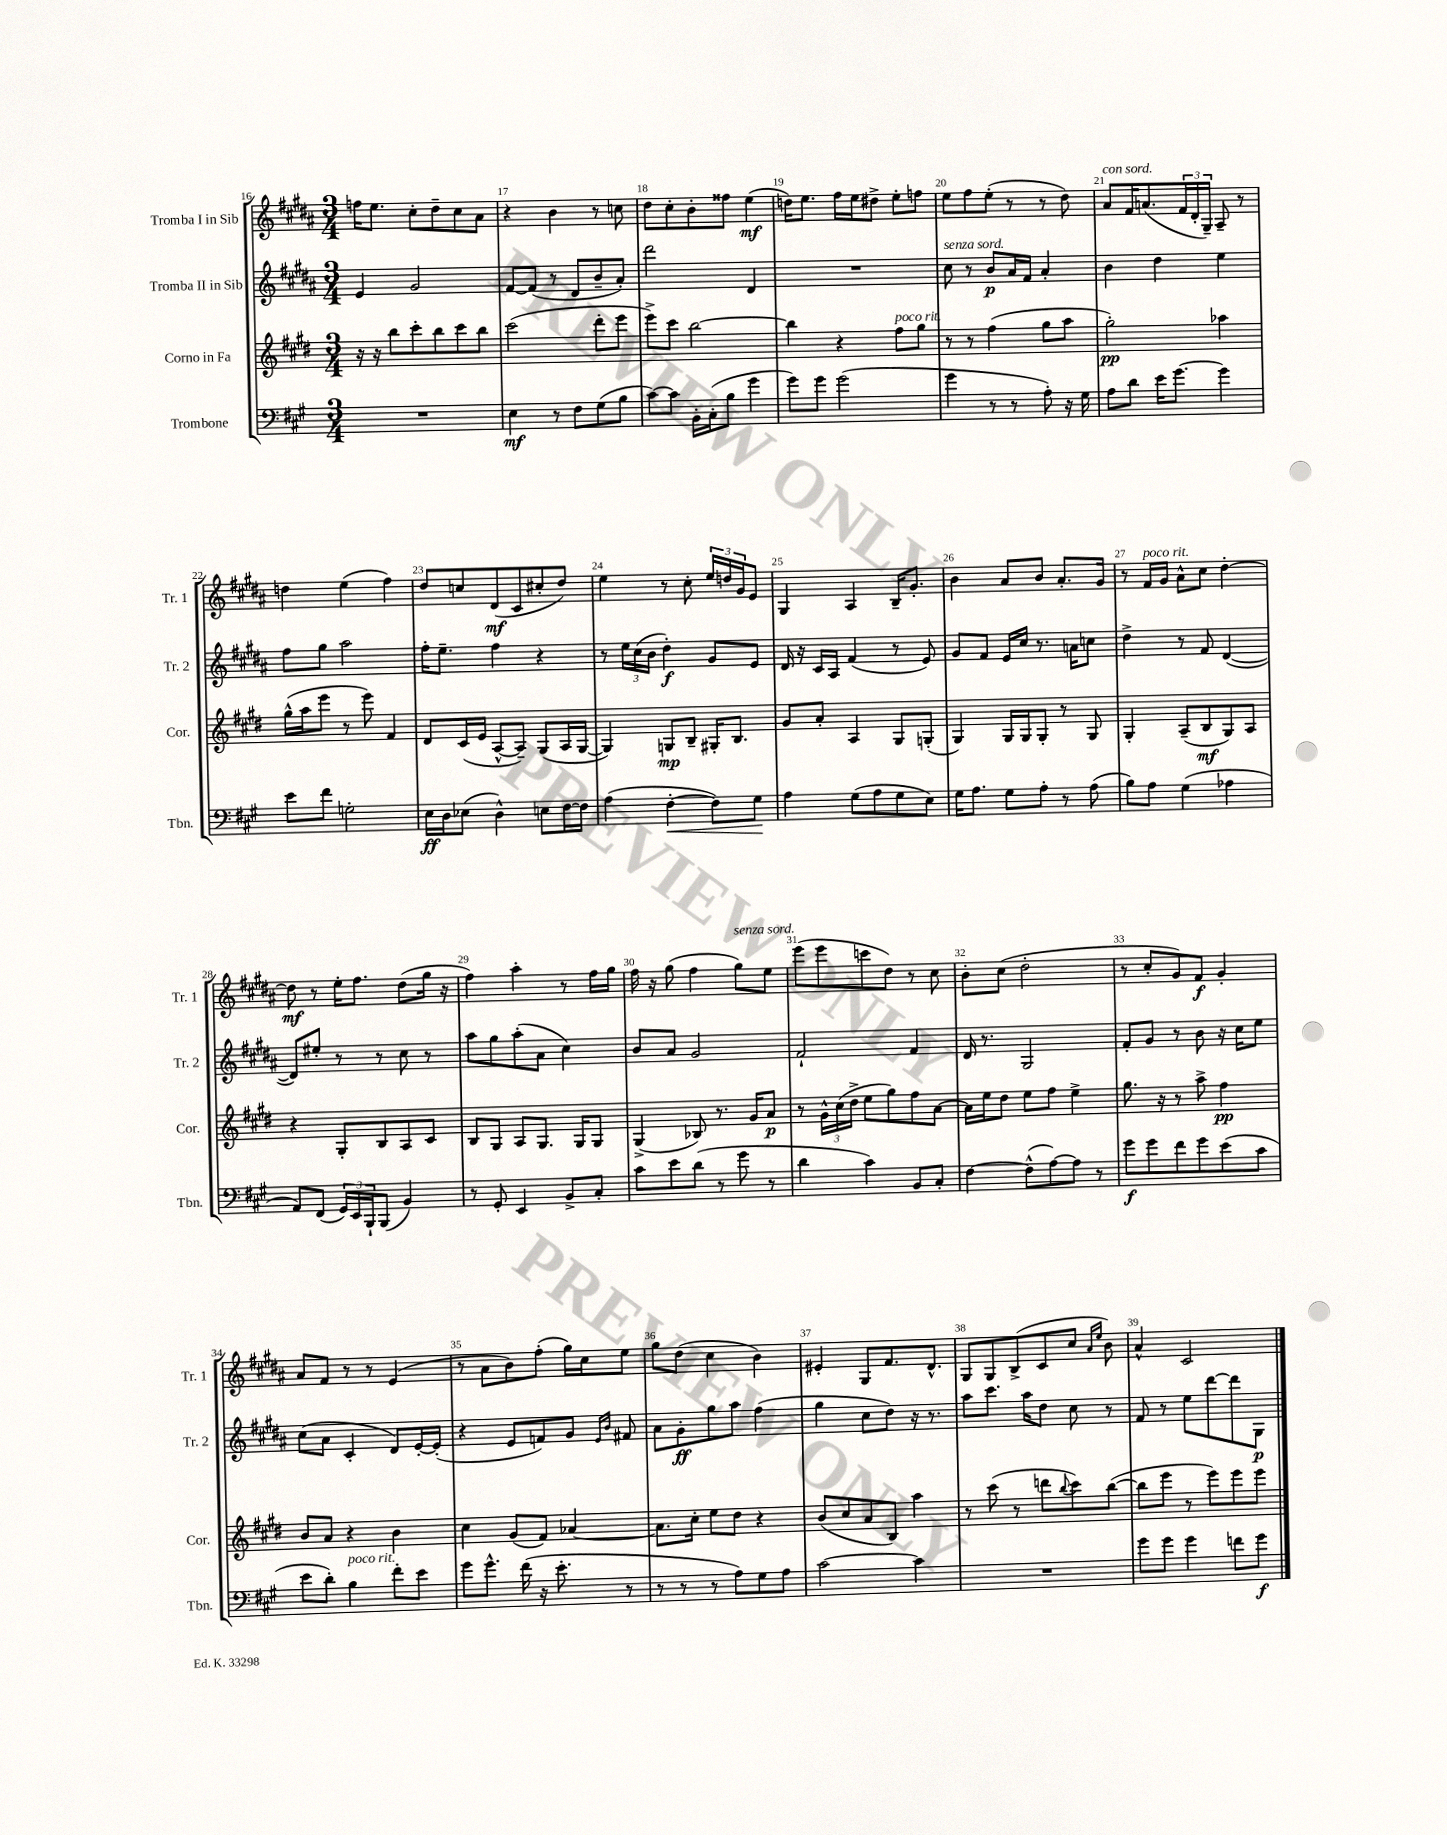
<<
\new StaffGroup <<
\new Staff = "s0" \with { instrumentName = "Tromba I in Sib" shortInstrumentName = "Tr. 1" } {
    \clef treble \key b \major \numericTimeSignature \time 3/4
    f''16 e''8. cis''8-. dis''8-- cis''8 ais'8 |
    r4 b'4 r8 c''8 |
    dis''8 cis''8-. b'8-. fisis''8 e''4\mf( |
    d''16) e''8. fis''16 e''16 dis''8-> e''8-. f''8 |
    e''8 fis''8 e''8-.( r8 r8 dis''8) |
    ais'8^\markup { \italic "con sord." } fis'16 a'8.( \tuplet 3/2 { fis'16 dis'16-. gis16--) } ais8-- r8 |
    d''4 e''4( fis''4) |
    dis''8 c''8 dis'8\mf( cis'8 cis''8-. dis''8) |
    e''4 r8 cis''8-. \tuplet 3/2 { e''16 d''16 gis'16 } e'8 |
    gis4 ais4 b16-- gis'8.-. |
    b'4 ais'8 b'8 ais'8.-. gis'16 |
    r8 fis'16^\markup { \italic "poco rit." } gis'16 ais'8-^ cis''8 dis''4~-. |
    dis''8\mf r8 e''16-. fis''8. dis''8( gis''16 r16 |
    fis''4) ais''4-. r8 fis''16 gis''16 |
    fis''16 r16 gis''8( fis''4 gis''8^\markup { \italic "senza sord." }) e''8 |
    e'''8( e'''8 c'''8 dis''8) r8 cis''8 |
    b'8-. cis''8( dis''2-. |
    r8 cis''8-. gis'8) fis'8\f gis'4-. |
    ais'8 fis'8 r8 r8 e'4( |
    r8 ais'8 b'8) fis''8-.( gis''16) cis''16 e''8 |
    gis''8 dis''8( cis''4 b'4) |
    eis'4-. gis8 fis'8. dis'8.-^ |
    gis8 gis8 b8->( cis'8 cis''8 \grace { ais'16 e''16 } b'8) |
    ais'4-^ cis'2 \bar "|." |
}
\new Staff = "s1" \with { instrumentName = "Tromba II in Sib" shortInstrumentName = "Tr. 2" } {
    \clef treble \key b \major \numericTimeSignature \time 3/4
    e'4 gis'2 |
    fis'8~ fis'8( r8 dis'8 b'8-- ais'8-.) |
    dis'''2 dis'4 |
    R2. |
    cis''8^\markup { \italic "senza sord." } r8 b'8\p ais'16 fis'16 ais'4-. |
    b'4 dis''4 e''4 |
    fis''8 gis''8 ais''2 |
    fis''16-. e''8.-- fis''4 r4 |
    r8 \tuplet 3/2 { e''16 cis''16( b'16 } dis''4-.\f) gis'8 e'8 |
    dis'16 r16 cis'16 ais16 fis'4( r8 e'8) |
    gis'8 fis'8 e'16 cis''16 r8. a'16 c''8 |
    dis''4-> r8 fis'8 dis'4~( |
    dis'8) eis''8-. r8 r8 cis''8 r8 |
    ais''8 gis''8 ais''8-.( ais'8 cis''4) |
    b'8 ais'8 gis'2 |
    fis'2-! fis'4 |
    dis'16 r8. gis2 |
    fis'8-. gis'8 r8 b'8 r16 cis''16 e''8 |
    cis''8( ais'8 cis'4-. dis'8) e'16~-. e'16-.( |
    r4 e'8 f'8) gis'8 \grace { e'16 b'16 } fis'8 |
    ais'8 gis'8-.\ff gis''8 ais''8 fis''4( |
    gis''4 cis''8 dis''8) r16 r8. |
    ais''8 cis'''8. ais''16 dis''8 cis''8 r8 |
    fis'8 r8 e''8 dis'''8~ dis'''8 gis8\p \bar "|." |
}
\new Staff = "s2" \with { instrumentName = "Corno in Fa" shortInstrumentName = "Cor." } {
    \clef treble \key e \major \numericTimeSignature \time 3/4
    r16 r16 b''8 cis'''8-. b''8 cis'''8 b''8 |
    cis'''2( dis'''8-. e'''8 |
    e'''8->) cis'''8 b''2~ |
    b''4 r4 fis''8^\markup { \italic "poco rit." } gis''8 |
    r8 r8 fis''4( gis''8 a''8 |
    gis''2-.\pp) aes''4 |
    gis''16-^( a''16 e'''8 r8 e'''8) fis'4 |
    dis'8 cis'16( e'16 a8~-^ a8--) gis8( a16 gis16~ |
    gis4) g8\mp b8-- gis16-. b8. |
    gis'8 a'8-. a4 gis8 g8-.( |
    gis4) gis16 gis16 gis8-. r8 gis8 |
    gis4-. a8--( b8\mf gis8) a8 |
    r4 gis8-. b8 a8 cis'8 |
    b8 gis8 a8 gis8. gis16 gis8 |
    gis4->( bes8) r8. gis'16 a'8\p |
    r8 \tuplet 3/2 { gis'16-^ cis''16( dis''16-> } e''8 gis''8) fis''8 a'8~ |
    a'16 e''16 dis''8 e''8 fis''8 e''4-> |
    gis''8. r16 r8 a''8-> fis''4\pp |
    b'8 a'8 r4 b'4 |
    cis''4 gis'8( fis'8) aes'4~ |
    aes'8. cis''16-. e''8 dis''8 r4 |
    b'8( cis''8 a'8 b8) a''4 |
    r8 cis'''8( r8 d'''8 \appoggiatura { b''8 } cis'''8) b''8~( |
    b''8 e'''8 r8 e'''8) e'''8 e'''8 \bar "|." |
}
\new Staff = "s3" \with { instrumentName = "Trombone" shortInstrumentName = "Tbn." } {
    \clef bass \key a \major \numericTimeSignature \time 3/4
    R2. |
    e4\mf r8 fis8 gis8( b8 |
    cis'8~) cis'8 b,16-. cis16-.( b8 gis'4 |
    gis'8) gis'8 gis'2( |
    gis'4 r8 r8 a8-.) r16 gis16 |
    a8 d'8 e'16 gis'8.~ gis'4 |
    e'8 fis'8 g2-. |
    e16\ff d16 ees8( d4-^) e8 fis16~ fis16 |
    a4( fis4~-.\< fis8) gis8\! |
    a4 gis8( a8 gis8 e8) |
    gis16 a8. gis8 a8-. r8 a8( |
    b8) a8 gis4( aes4 |
    a,8) fis,8( \tuplet 3/2 { gis,16) e,16 b,,16-! } b,,8( b,4) |
    r8 gis,8-. e,4 b,8-> cis8-. |
    cis'8 e'8 d'8( r8 gis'8 r8 |
    d'4 cis'4) b,8 cis8-. |
    fis4~ fis8-^( a8~) a8 r8 |
    gis'8\f gis'8 fis'8 gis'8 e'8( cis'8 |
    e'8 d'8-.) b4^\markup { \italic "poco rit." } fis'8-. e'8 |
    gis'8 gis'8.-^ fis'16( r16 e'8.-. r8 |
    r8 r8 r8 a8) gis8 a8 |
    cis'2~ cis'4 |
    R2. |
    gis'8 gis'8 gis'4 f'8 gis'8\f \bar "|." |
}
>>
>>
\layout { \context { \Score currentBarNumber = #16 \override BarNumber.break-visibility = ##(#f #t #t) barNumberVisibility = #all-bar-numbers-visible } }
